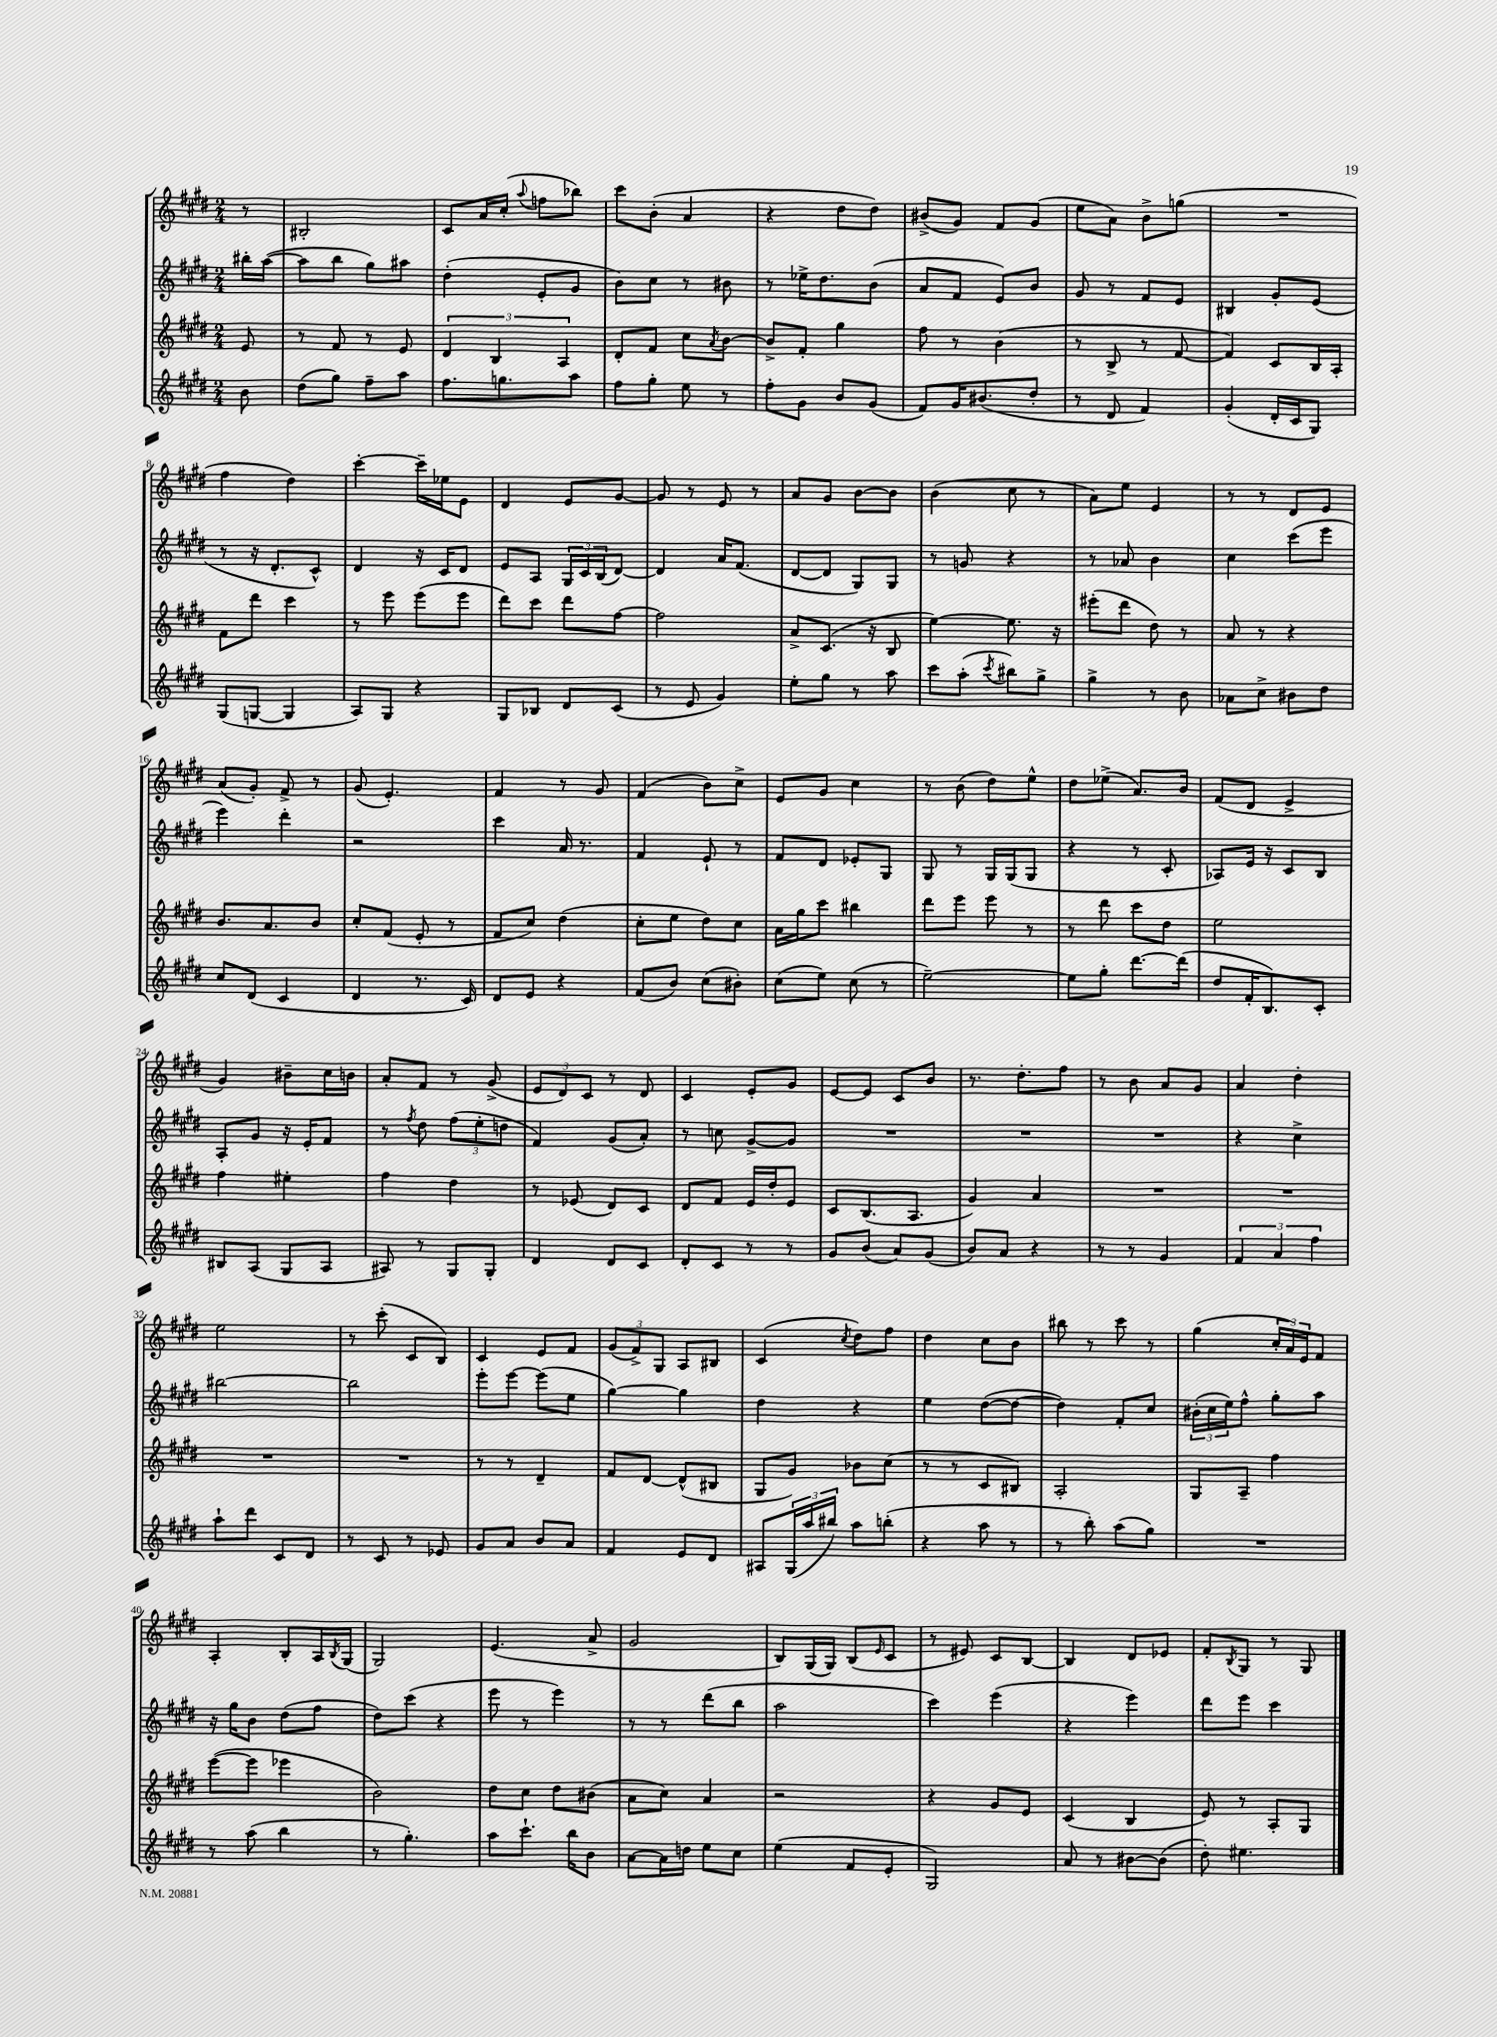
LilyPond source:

<<
\new StaffGroup <<
\new Staff = "s0" {
    \clef treble \key e \major \numericTimeSignature \time 2/4 \partial 8
    r8 |
    bis2-. |
    cis'8 a'16 cis''16-.( \appoggiatura { a''8 } f''8 bes''8) |
    cis'''8 b'8-.( a'4 |
    r4 dis''8 dis''8) |
    bis'8->( gis'8) fis'8 gis'8( |
    e''8 a'8) b'8-> g''8( |
    R2 |
    fis''4 dis''4) |
    cis'''4~-. cis'''16-- ees''16 e'8 |
    dis'4 e'8 gis'8~ |
    gis'8 r8 e'8 r8 |
    a'8 gis'8 b'8~ b'8 |
    b'4( cis''8 r8 |
    a'8) e''8 e'4 |
    r8 r8 dis'8 e'8 |
    a'8( gis'8-.) fis'8-> r8 |
    gis'8( e'4.-.) |
    fis'4 r8 gis'8 |
    fis'4( b'8) cis''8-> |
    e'8 gis'8 cis''4 |
    r8 b'8( dis''8) e''8-^ |
    dis''8 ees''8->( a'8.) b'16 |
    fis'8( dis'8 e'4-> |
    gis'4) bis'8-- cis''16 b'16 |
    a'8-. fis'8 r8 gis'8->( |
    \tuplet 3/2 { e'8 dis'8) cis'8 } r8 dis'8 |
    cis'4 e'8-. gis'8 |
    e'8~ e'8 cis'8 b'8 |
    r8. dis''8.-. fis''8 |
    r8 b'8 a'8 gis'8 |
    a'4 dis''4-. |
    e''2 |
    r8 cis'''8-.( cis'8 b8) |
    cis'4 e'8 fis'8 |
    \tuplet 3/2 { gis'8( fis'8->) gis8 } a8 bis8 |
    cis'4( \acciaccatura { cis''8 } dis''8) fis''8 |
    dis''4 cis''8 b'8 |
    bis''8 r8 cis'''8 r8 |
    gis''4( \tuplet 3/2 { cis''16-. a'16) e'16 } fis'8 |
    a4-. b8-. a16 \acciaccatura { b8 } gis16( |
    gis2) |
    e'4.( a'8-> |
    gis'2 |
    b8) gis16( gis16) b8( \grace { e'16 } cis'8 |
    r8 eis'8) cis'8 b8~ |
    b4 dis'8 ees'8 |
    fis'8-. \acciaccatura { b8 } gis8 r8 gis8 \bar "|." |
}
\new Staff = "s1" {
    \clef treble \key e \major \numericTimeSignature \time 2/4 \partial 8
    bis''16-. a''16~( |
    a''8 b''8 gis''8) ais''8 |
    dis''4-.( e'8-. gis'8 |
    b'8) cis''8 r8 bis'8 |
    r8 ees''16-> dis''8. b'8( |
    a'8 fis'8 e'8) b'8 |
    gis'8 r8 fis'8 e'8 |
    bis4 gis'8-. e'8( |
    r8 r16 dis'8.-. cis'8-^) |
    dis'4 r16 cis'16 dis'8 |
    e'8 a8 \tuplet 3/2 { gis16 cis'16 b16( } dis'8~) |
    dis'4 a'16 fis'8.( |
    dis'8~ dis'8 gis8) gis8 |
    r8 g'8 r4 |
    r8 aes'8 b'4 |
    cis''4 cis'''8( e'''8 |
    e'''4) dis'''4-. |
    r2 |
    cis'''4 a'16 r8. |
    fis'4 e'8-! r8 |
    fis'8 dis'8 ees'8-. gis8 |
    gis8 r8 gis16 gis16( gis8 |
    r4 r8 cis'8-. |
    aes8) e'16 r16 cis'8 b8 |
    a8-. gis'8 r16 e'16-. fis'8 |
    r8 \acciaccatura { fis''8 } dis''8 \tuplet 3/2 { fis''8( e''8-. d''8 } |
    fis'4) gis'8( a'8-.) |
    r8 c''8 gis'8~-> gis'8 |
    R2 |
    R2 |
    R2 |
    r4 cis''4-> |
    bis''2~ |
    bis''2 |
    e'''8-. e'''8~ e'''8( e''8 |
    gis''4~) gis''4 |
    dis''4 r4 |
    e''4 dis''8~( dis''8~ |
    dis''4) fis'8-. cis''8 |
    \tuplet 3/2 { bis'16-.( cis''16 e''16) } fis''8-^ gis''8-. a''8 |
    r16 gis''16 b'8 dis''8( fis''8 |
    dis''8) cis'''8( r4 |
    e'''8 r8 e'''4) |
    r8 r8 dis'''8( b''8 |
    a''2 |
    cis'''4) e'''4( |
    r4 e'''4) |
    dis'''8 e'''8 cis'''4 \bar "|." |
}
\new Staff = "s2" {
    \clef treble \key e \major \numericTimeSignature \time 2/4 \partial 8
    e'8 |
    r8 fis'8 r8 e'8 |
    \tuplet 3/2 { dis'4 b4 a4 } |
    dis'8-. fis'8 cis''8 \acciaccatura { a'8 } b'8~ |
    b'8-> fis'8-. gis''4 |
    fis''8 r8 b'4( |
    r8 b8-> r8 fis'8~ |
    fis'4) cis'8 b16 a16-. |
    fis'8 dis'''8 cis'''4 |
    r8 e'''8 e'''8( e'''8 |
    dis'''8) cis'''8 dis'''8 fis''8~ |
    fis''2 |
    a'8-> cis'8.( r16 b8 |
    e''4~) e''8. r16 |
    eis'''8-.( dis'''8 dis''8) r8 |
    a'8 r8 r4 |
    b'8. a'8. b'8 |
    cis''8-. fis'8( e'8-. r8 |
    fis'8 cis''8) dis''4( |
    cis''8-. e''8 dis''8) cis''8 |
    a'16 gis''16 cis'''8 bis''4 |
    dis'''8 e'''8 e'''8 r8 |
    r8 dis'''8 cis'''8 dis''8 |
    e''2 |
    fis''4 eis''4-. |
    fis''4 dis''4 |
    r8 ees'8( dis'8) cis'8 |
    dis'8 fis'8 e'16 dis''16-. e'8 |
    cis'8 b8.( a8. |
    gis'4) a'4 |
    R2 |
    R2 |
    R2 |
    R2 |
    r8 r8 dis'4-- |
    fis'8 dis'8~ dis'8-^( bis8 |
    gis8 gis'8) bes'8 cis''8( |
    r8 r8 cis'8 bis8) |
    a2-. |
    gis8 a8-- fis''4 |
    e'''8~( e'''8 ees'''4 |
    b'2) |
    dis''8 cis''8 dis''8 bis'8( |
    a'8 cis''8) a'4 |
    r2 |
    r4 gis'8 e'8 |
    cis'4( b4 |
    e'8) r8 a8-. gis8 \bar "|." |
}
\new Staff = "s3" {
    \clef treble \key e \major \numericTimeSignature \time 2/4 \partial 8
    b'8 |
    dis''8( gis''8) fis''8-- a''8 |
    fis''8. g''8. a''8 |
    fis''8 gis''8-. e''8 r8 |
    fis''8-. gis'8 b'8 gis'8( |
    fis'8) gis'16 bis'8.( dis''8-. |
    r8 dis'8 fis'4) |
    gis'4-.( dis'16-. cis'16 gis8) |
    gis8( g8~ g4 |
    a8) gis8 r4 |
    gis8 bes8 dis'8 cis'8( |
    r8 e'8 gis'4) |
    e''8-. gis''8 r8 a''8 |
    cis'''8 a''8-.( \acciaccatura { cis'''8 } bis''8) gis''8-> |
    gis''4-> r8 b'8 |
    aes'8 cis''8-> bis'8 dis''8 |
    cis''8 dis'8( cis'4 |
    dis'4 r8. cis'16) |
    dis'8 e'8 r4 |
    fis'8( b'8) cis''8( bis'8-.) |
    cis''8( e''8) cis''8( r8 |
    e''2~--) |
    e''8 gis''8-. dis'''8.~ dis'''16( |
    dis''8 fis'16-. b8.) cis'8-. |
    bis8 a8( gis8 a8 |
    ais8) r8 gis8 gis8-. |
    dis'4 dis'8 cis'8 |
    dis'8-. cis'8 r8 r8 |
    gis'8 b'8( a'8) gis'8( |
    b'8) a'8 r4 |
    r8 r8 gis'4 |
    \tuplet 3/2 { fis'4 a'4 fis''4 } |
    a''8-! dis'''8 cis'8 dis'8 |
    r8 cis'8 r8 ees'8 |
    gis'8 a'8 b'8 a'8 |
    fis'4 e'8 dis'8 |
    ais8 \tuplet 3/2 { gis16( a''16 bis''16) } a''8 b''8-.( |
    r4 a''8 r8 |
    r8 b''8-.) a''8( gis''8) |
    R2 |
    r8 a''8( b''4 |
    r8 gis''4.-.) |
    a''8 cis'''8.-! b''16 b'8 |
    a'8~ a'16 d''16 e''8 cis''8 |
    e''4( fis'8 e'8-. |
    gis2) |
    a'8 r8 bis'8~ bis'8( |
    dis''8-.) eis''4. \bar "|." |
}
>>
>>
